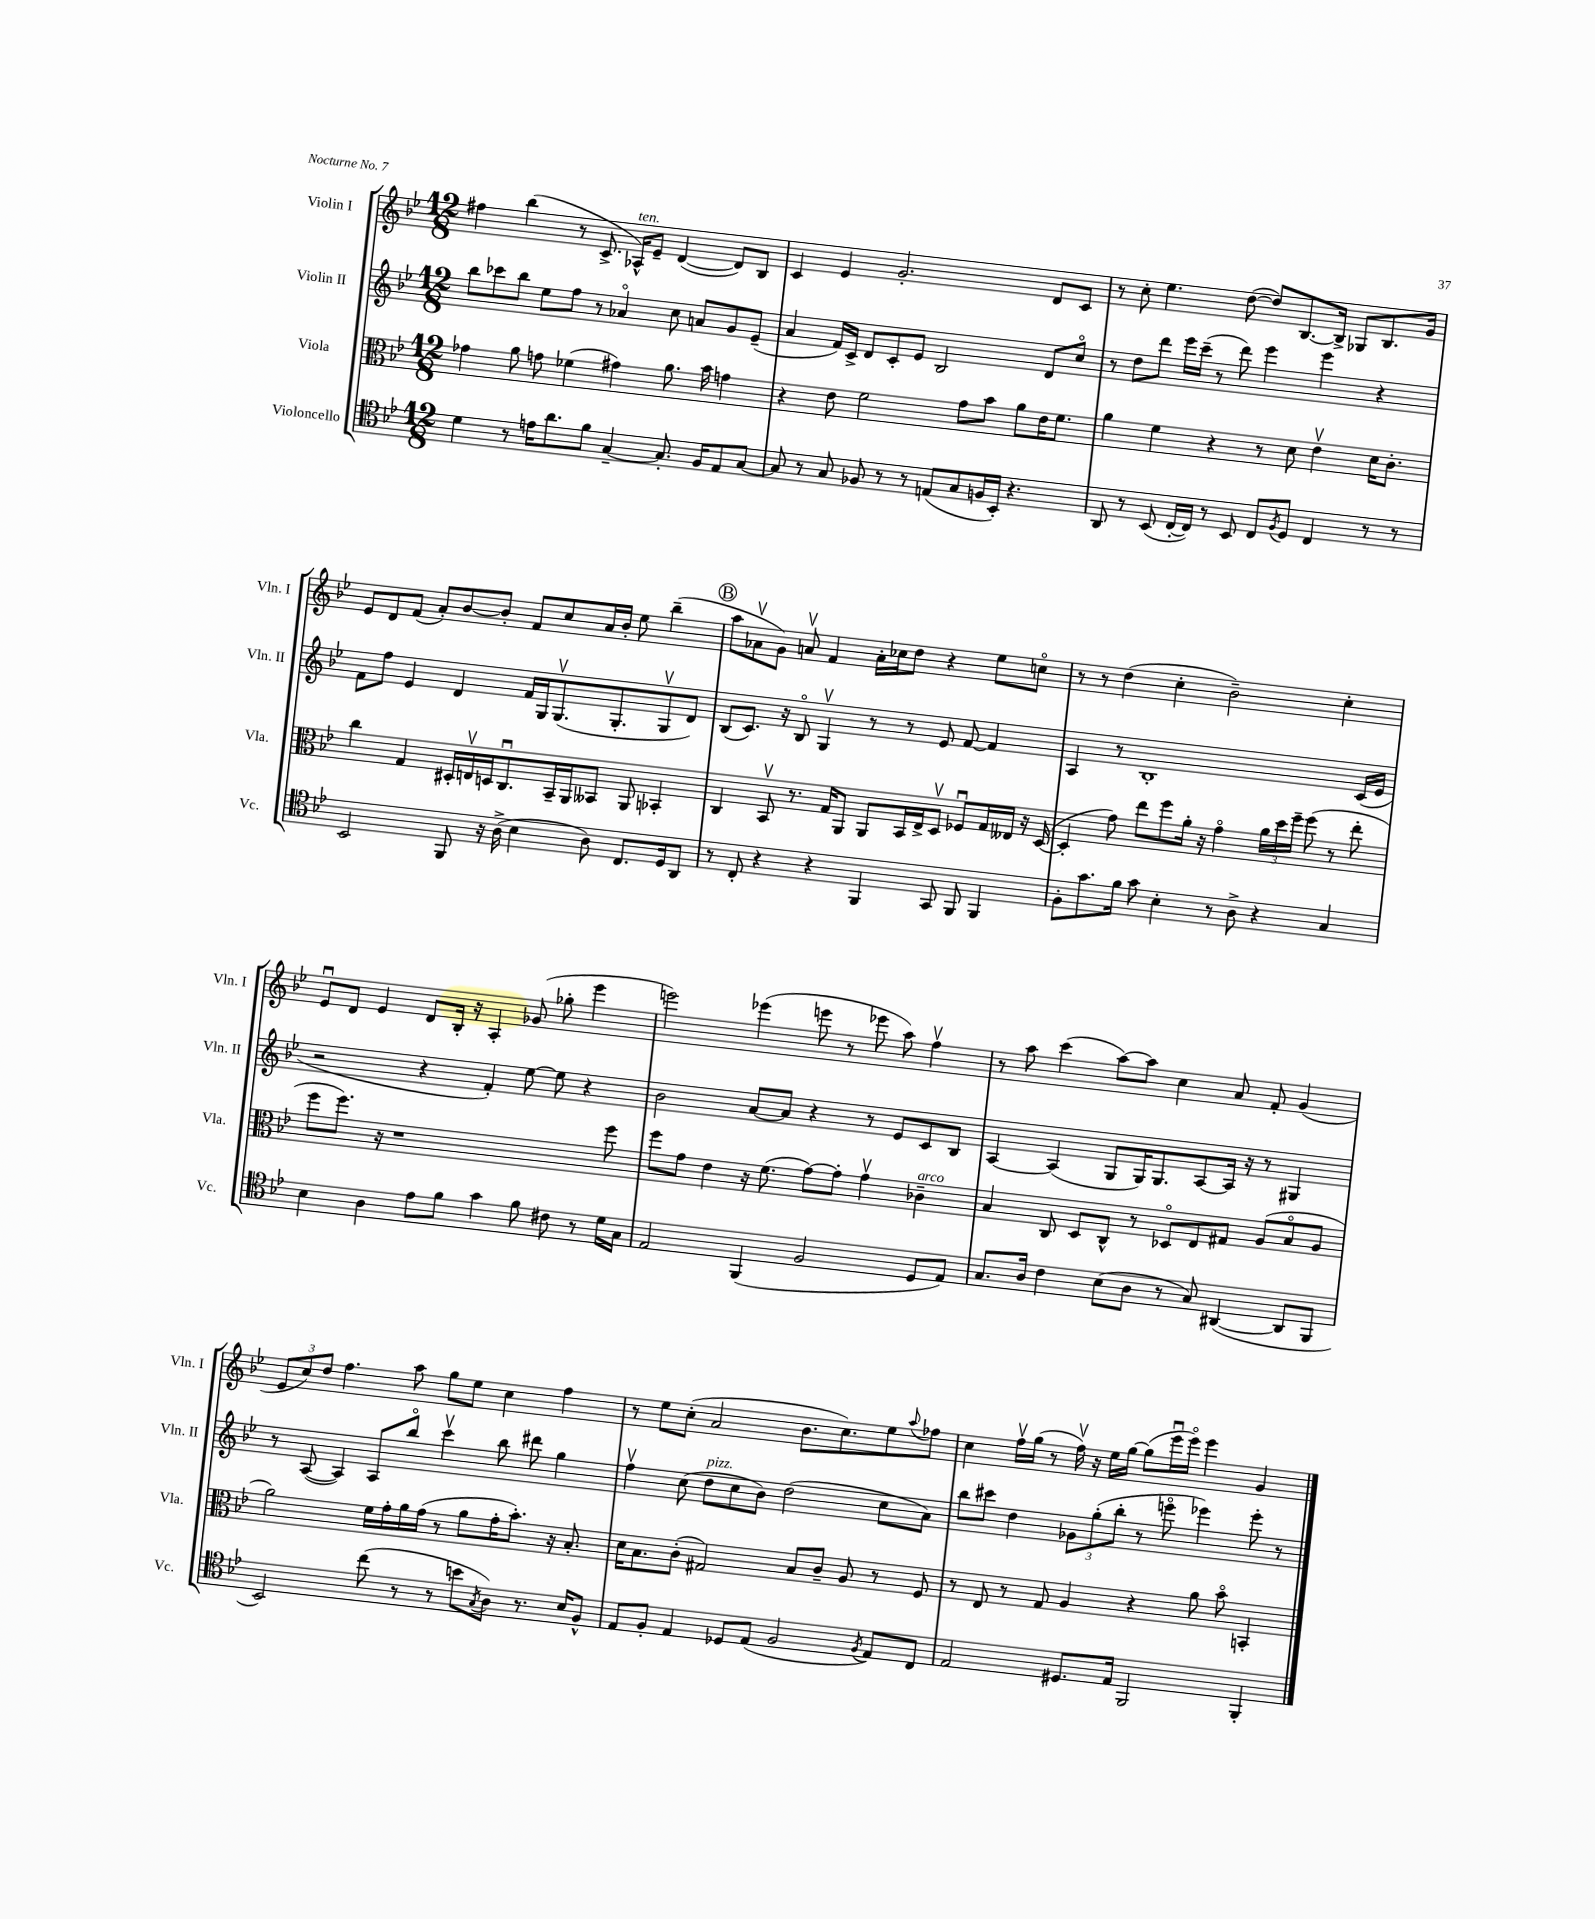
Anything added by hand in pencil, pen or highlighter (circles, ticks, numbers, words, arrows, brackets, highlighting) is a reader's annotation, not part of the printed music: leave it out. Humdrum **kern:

**kern	**kern	**kern	**kern
*part4	*part3	*part2	*part1
*staff4	*staff3	*staff2	*staff1
*I"Violoncello	*I"Viola	*I"Violin II	*I"Violin I
*I'Vc.	*I'Vla.	*I'Vln. II	*I'Vln. I
*clefC4	*clefC3	*clefG2	*clefG2
*k[b-e-]	*k[b-e-]	*k[b-e-]	*k[b-e-]
*M12/8	*M12/8	*M12/8	*M12/8
=9	=9	=9	=9
4d\	4g-X\	8bb-\L	4ff#X\
.	.	8ccc-X\	.
8r	8a\	8bb-\J	(4bb-\
16en\KL	8gn\	8ee-\L	.
8.a\	.	.	.
.	(4f-X\	8ff\J	8r
8f\J	.	8r	8.c^/
[4G~/	4g#X\)	4a-X/	.
!	!	!	!LO:TX:a:i:t=ten.
.	.	.	16A-X^^/KL)
.	.	.	8e-~/J
8.G'/]	8.a\	8cc\	([4d/
.	.	8an/L	.
16F/KL	16b-\	.	.
8E-/	4gn\	8g/	8d/L])
[8G/J	.	(8e-~/J	8B-/J
=10	=10	=10	=10
8G/]	4r	4a/	4c/
8r	.	.	.
8G/	8e-\	16f/LL)	4e-/
.	.	16c^/JJ	.
8F-X/	2f\	8d/L	.
8r	.	8c'/	2.g'/
8r	.	8e-/J	.
(8En/L	.	2B-/	.
8G/	8g\L	.	.
16Fn/L	8b-\J	.	.
16BB-'/JJ)	.	.	.
4.r	8a\L	.	.
.	16e-\K	8d/L	8d/L
.	8.f\J	.	.
.	.	8cc/J	8c/J
=11	=11	=11	=11
8AA/	4a\	8r	8r
8r	.	8dd\L	8cc'\
(8BB-/	4f\	8ddd\J	4.ee-\
[16C'/LL	.	16eee-\LL	.
16C/JJ])	.	(16ccc~\JJ	.
8r	4r	8r	.
8BB-/	.	8ddd\)	([8dd\
8C/L	8r	4eee-\	8dd/L])
8qF/	.	.	.
8D/J	8d\	.	[8.B-/
4C/	4e-v\	4eee-\	.
.	.	.	16B-^/Jk]
.	.	.	8G-X/L
8r	16d\KL	4r	8.B-/
.	8.c'\J	.	.
8r	.	.	.
.	.	.	16g/Jk
!!LO:LB:g=z
=12	=12	=12	=12
2BB-/	4cc\	8f\L	8e-/L
.	.	8ff\J	8d/
.	4G/	4e-/	(8f/J
.	.	.	8a'/L)
8FF/	16D#X'/LL	4d/	[8b-/
.	16Env/	.	.
16r	16Dn/J	.	8b-'/J]
(16A^\	8.Cu/	.	.
4B-\	.	16f/LL	8f/L
.	.	16G/J	.
.	16BB-~/L	(8.Gv/	8cc/
.	16AA/J	.	.
8A\)	8BB--X/J	.	16a/L
.	.	8.G'/	16b-'/JJ
8.C/L	8AA/	.	8ee-\
.	4BB-X'/	8Gv/	(4bb-~\
16D/k	.	.	.
8AA/J	.	8d/J)	.
!!LO:REH:place=s1:t=B
=13	=13	=13	=13
8r	4C/	(8B-/L	8aa\L
8C'/	.	8.c/J)	8a-Xv\
4r	8BB-v/	.	8g\J)
.	.	16r	.
.	8.r	8B-/	8anv/
4r	.	4Gv/	4f/
.	16G/KL	.	.
.	8AA/J	.	.
4FF/	8AA/L	8r	16a'\LL
.	.	.	16cc-X\J
.	16BB-/L	8r	8dd\J
.	16E-^/J	.	.
8GG/	8Dv/J	8e-/	4r
8FF/	8F-Xu/L	[8f/	.
4FF/	16G/L	4f/]	8ee-\L
.	16E--X/JJ	.	.
.	16r	.	8ccn\J
.	([16D/	.	.
=14	=14	=14	=14
8F'\L	4D'/]	4A/	8r
8.g\	.	.	8r
.	8g\)	8r	(4dd\
16f\Jk	.	.	.
8g\	8ee-\L	1B-'	.
4B-'\	8ff\	.	4cc'\
.	16a'\Jk	.	.
.	16r	.	.
8r	4g\	.	2b-~\)
8A^\	.	.	.
4r	24a\LL	.	.
.	24dd\	.	.
.	24ff~\JJ	.	.
.	(8ff\	.	.
4G/	8r	.	4cc'\
.	8ee-'\	(16c/LL	.
.	.	16e-/JJ	.
!!LO:LB:g=z
=15	=15	=15	=15
4B-\	8ff\L	2r	8e-u/L
.	8.ff\J)	.	8d/J
4A\	.	.	4e-/
.	16r	.	.
.	1r	.	.
8e-\L	.	4r	8d/L
8f\J	.	.	16B-'/Jk
.	.	.	16r
4g\	.	4f'/)	4A'/
8f\	.	[8ee-\	(8g-X/
8c#X\	.	8ee-\]	8gg-X'\
8r	.	4r	4eee-\
16d\LL	8ff\	.	.
16G\JJ	.	.	.
=16	=16	=16	=16
2E-/	8ff\L	2b-\	2eeen\)
.	8g\J	.	.
.	4e-\	.	.
(4FF/	16r	[8a/L	(4eee-X\
.	(8.f\	.	.
.	.	8a/J]	.
2F/	[8g\L)	4r	8eeen\
.	8g'\J]	.	8r
.	4gv\	8r	8eee-X\
.	.	8e-/L	8aa\)
!	!LO:TX:a:i:t=arco	!	!
8D/L	4c-X~\	8c/	4ffv\
8E-/J)	.	8B-/J	.
=17	=17	=17	=17
8.G/L	4B-/	[4A/	8r
.	.	.	8aa\
16A/Jk	.	.	.
4c\	8C/	(4A/]	(4ccc\
.	8D/L	.	.
(8B-\L	8C^^/J	8G/L	[8aa\L)
8A\J	8r	16G/K)	8aa\J]
.	.	8.G/	.
8r	8D-X/L	.	4cc\
8G/)	8E-/	[8A/	.
([4AA#X/	8G#X/J	16A/Jk]	8a/
.	.	16r	.
.	(8A/L	8r	8f'/
8AA#/L]	8B-/	4G#X/	(4g/
8FF/J	8A/J	.	.
!!LO:LB:g=z
=18	=18	=18	=18
2BB-/)	2a\)	8r	12e-/L
.	.	.	12cc/)
.	.	([8A/	.
.	.	.	12dd/J
.	.	4A/])	4.ff\
(8cc\	16f\LL	8A/L	.
.	16g'\	.	.
8r	16a\	8bb-/J	8aa\
.	(16g\JJ	.	.
8r	8r	4cccv\	8gg\L
8bn\L	8a\L	.	8ee-\J
8qG/	.	.	.
8A\J)	16g'\K	8bb-\	4cc\
.	8.b-'\J)	.	.
8.r	.	8ddd#X\	.
.	16r	4gg\	4ff\
16B-/KL	8.B-'/	.	.
8F^^/J	.	.	.
=19	=19	=19	=19
8E-/L	16d\KL	4ffv\	8r
.	8.B-\	.	.
8F'/J	.	.	8ee-\L
4E-/	(8c'\J	(8cc\	(8cc'\J
!	!	!LO:TX:a:i:t=pizz.	!
.	2G#X/)	8dd\L	2a/
8D-X/L	.	8cc\	.
(8E-/J	.	8b-\J)	.
2F/	.	(2dd\	.
.	8B-/L	.	8.b-\L
.	8c~/J	.	.
.	.	.	8.cc\)
.	8A/	.	.
8qF/	.	.	.
8E-/L)	8r	8cc\L	8ee-\
.	.	.	8qqaa/
8C/J	8F/	8a\J)	8ff-X\J
=20	=20	=20	=20
2E-/	8r	8bb-\L	4cc\
.	8E-/	8ccc#X\J	.
.	8r	4dd\	16ffv\LL
.	.	.	(16gg\JJ
.	8G/	.	8r
8.D#X/L	4A/	12g-X\L	16ffv\)
.	.	.	16r
.	.	(12gg'\	.
.	.	.	16ee-\LL
.	.	12bb-'\J	.
16E-/Jk	.	.	[16gg\JJ
2FF/	4r	8r	(8gg\L]
.	.	8eeen\	16eee-u\L
.	.	.	16eee-\JJ)
.	8a\	4eee-X\)	4eee-\
.	8b-\	.	.
4FF'/	4BBn'/	8eee-'\	4g/
.	.	8r	.
==	==	==	==
*-	*-	*-	*-
